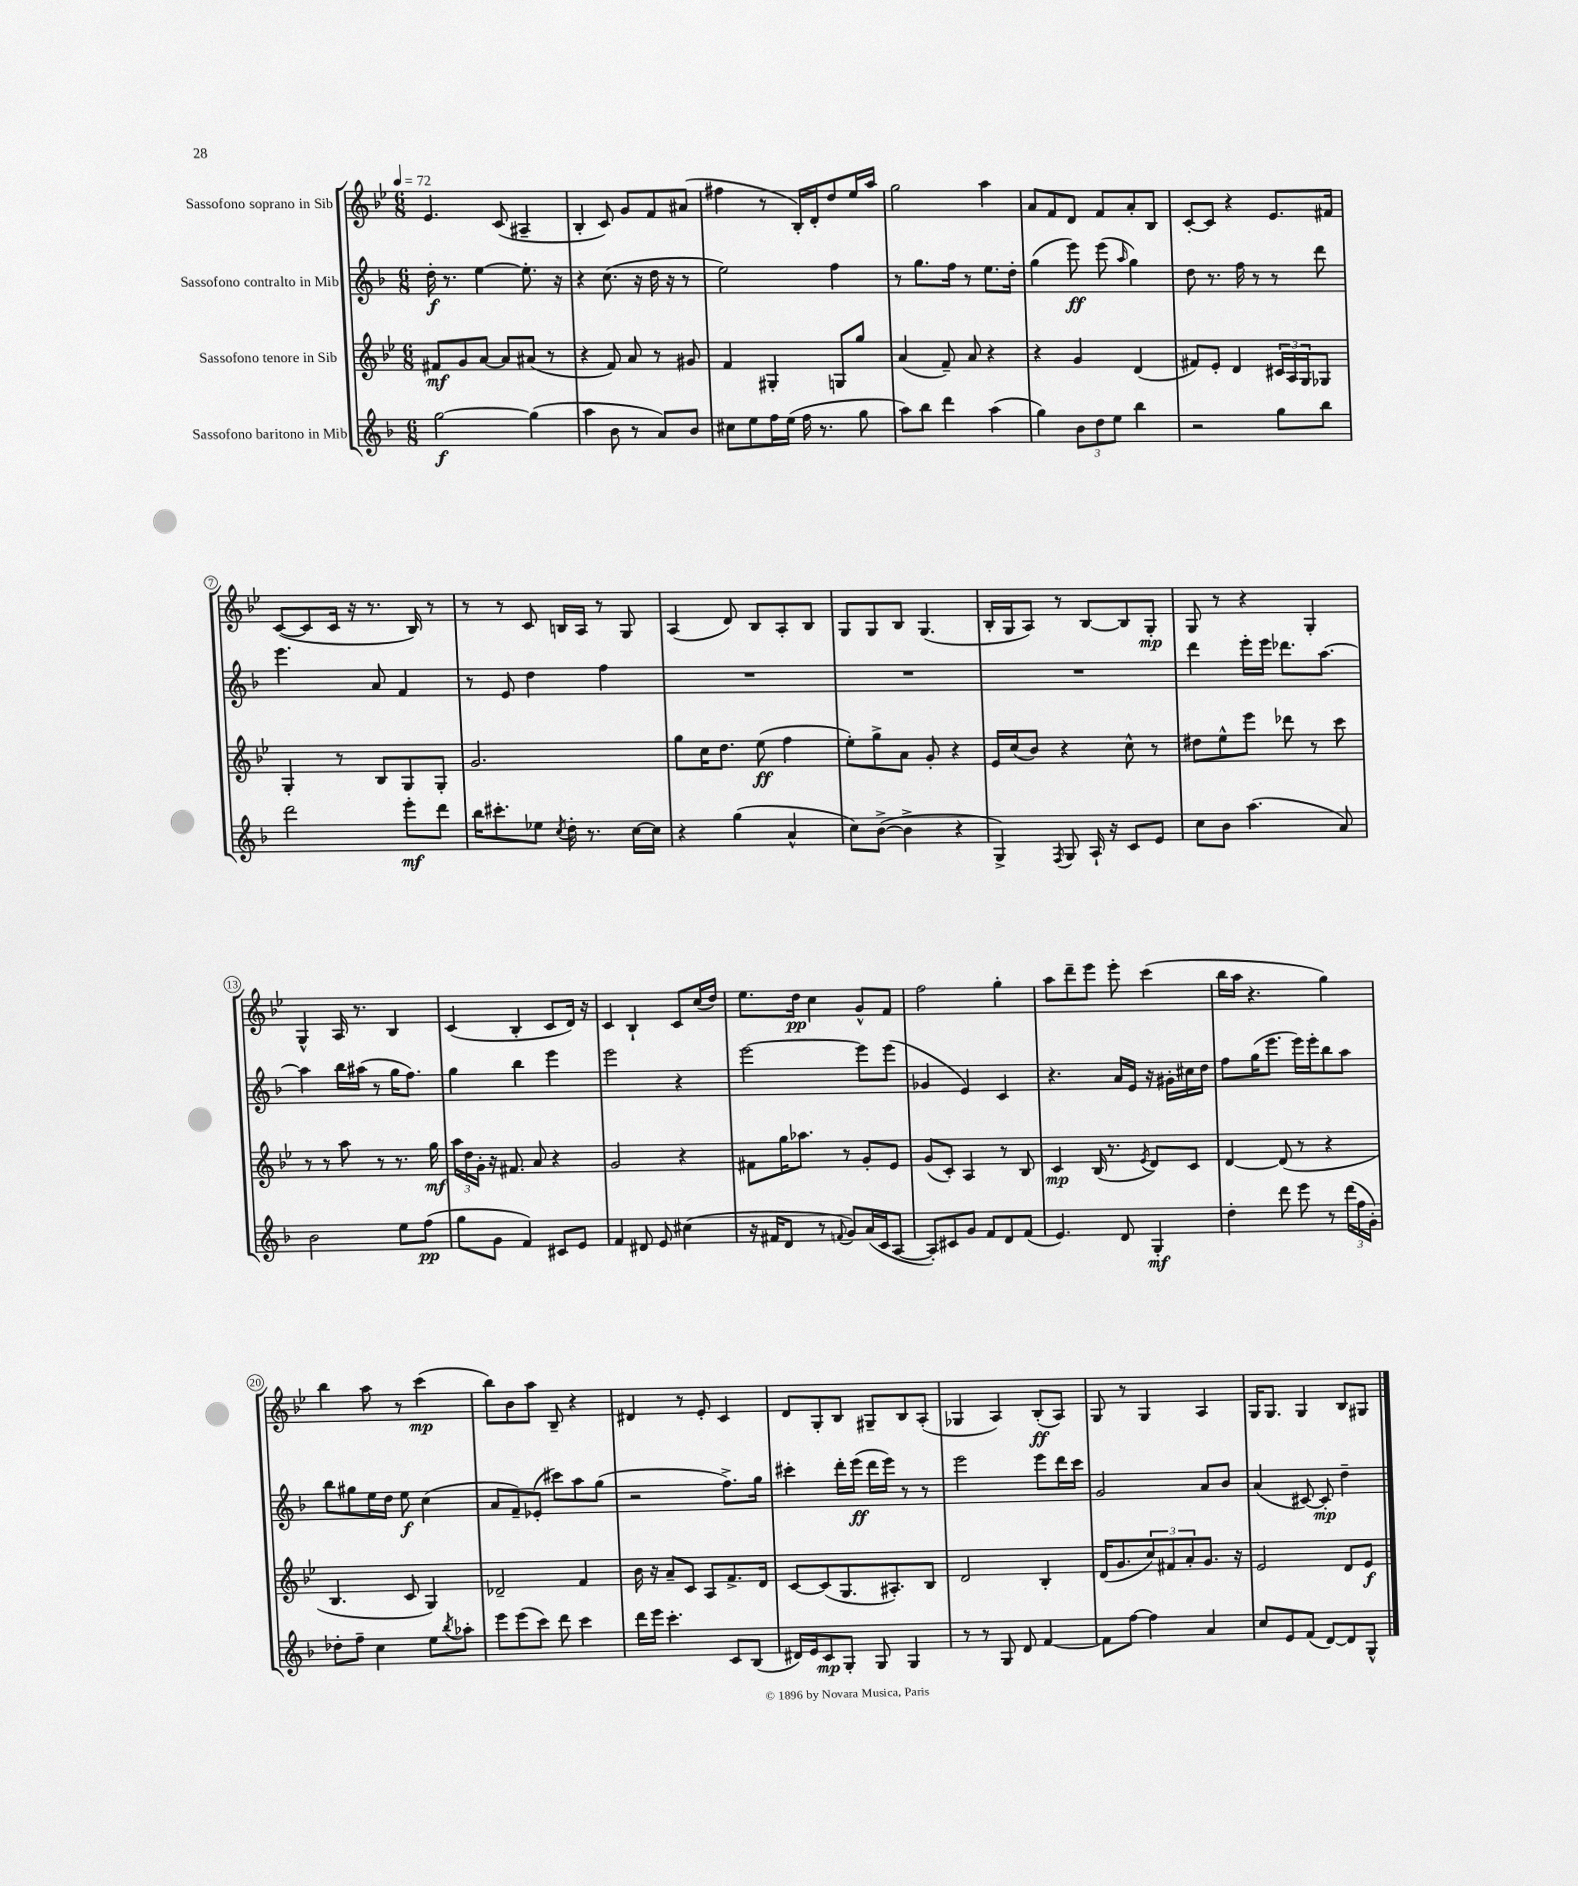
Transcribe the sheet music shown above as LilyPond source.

<<
\new StaffGroup <<
\new Staff = "s0" \with { instrumentName = "Sassofono soprano in Sib" } {
    \clef treble \key bes \major \numericTimeSignature \time 6/8 \tempo 4 = 72
    ees'4. c'8( ais4-- |
    bes4-. c'8) g'8 f'8 ais'8( |
    fis''4 r8 bes16-.) d'16-. d''8 ees''16 a''16 |
    g''2 a''4 |
    a'8 f'8 d'8 f'8 a'8-. bes8 |
    c'8~-. c'8 r4 ees'8. fis'16 |
    c'8~( c'8 c'16 r16 r8. bes16) r8 |
    r8 r8 c'8 b16 a16 r8 g8 |
    a4( d'8) bes8 a8-. bes8 |
    g8 g8 bes8 g4.( |
    bes16-. g16 a8) r8 bes8~ bes8 g8-.\mp |
    g8 r8 r4 g4-. |
    g4-^ a16 r8. bes4 |
    c'4( bes4-. c'8 d'16) r16 |
    c'4 bes4-! c'8 c''16( d''16) |
    ees''8. d''16\pp c''4 g'8-^ f'8 |
    f''2 g''4-. |
    a''8 d'''8-- ees'''8 ees'''8-. c'''4( |
    bes''16 a''16 r4. g''4) |
    bes''4 a''8 r8 c'''4\mp( |
    bes''8) bes'8 a''8 bes8-- r4 |
    dis'4 r8 ees'8-. c'4 |
    d'8 g8-. bes8 gis8-- bes8 a8-.( |
    ges4 a4) bes8-.\ff( a8) |
    g8 r8 g4 a4 |
    g16 g8. g4 bes8 gis8 \bar "|." |
}
\new Staff = "s1" \with { instrumentName = "Sassofono contralto in Mib" } {
    \clef treble \key f \major \numericTimeSignature \time 6/8
    d''16-.\f r8. e''4~ e''8.-. r16 |
    r4 c''8.( r16 d''16 r16 r8 |
    e''2) f''4 |
    r8 g''8. f''16 r8 e''8. d''16-. |
    g''4( e'''8\ff) e'''8( \grace { a''16 } g''4) |
    d''8 r8. f''16 r8 r8 d'''8 |
    e'''4. a'8 f'4 |
    r8 e'8 d''4 f''4 |
    R2. |
    R2. |
    R2. |
    d'''4 e'''16-. e'''16 des'''8. a''8.~ |
    a''4 bes''16 ais''16( r8 g''16 f''8.) |
    g''4 bes''4 e'''4 |
    e'''2 r4 |
    e'''2~ e'''8 e'''8( |
    ges'4 e'4) c'4 |
    r4. a'16 e'16 r16 gis'16-. cis''16 d''16 |
    f''8 g''16( e'''8. e'''16) e'''16-. bes''8 a''8 |
    bes''8 gis''8 e''16 d''16 e''8\f c''4( |
    a'8 f'8--) ees'8-.( cis'''8) a''8 g''8( |
    r2 f''8.->) g''16 |
    cis'''4-. d'''16-. e'''16\ff( d'''16 e'''16) r8 r8 |
    e'''2 e'''8 d'''16 c'''16 |
    g'2 a'8 bes'8 |
    a'4( cis'8~) cis'8-.\mp d''4-- \bar "|." |
}
\new Staff = "s2" \with { instrumentName = "Sassofono tenore in Sib" } {
    \clef treble \key bes \major \numericTimeSignature \time 6/8
    fis'8\mf g'8 a'8~ a'8 ais'8( r8 |
    r4 f'8) a'8 r8 gis'8 |
    f'4 gis4-. g8 g''8 |
    a'4( f'8--) a'8 r4 |
    r4 g'4 d'4( |
    fis'8) ees'8-. d'4 \tuplet 3/2 { cis'16 a16 g16 } ges8 |
    g4-. r8 bes8 g8 g8-. |
    g'2. |
    g''8 c''16 d''8. ees''8\ff( f''4 |
    ees''8-.) g''8-> a'8 g'8-. r4 |
    ees'16 c''16( bes'8) r4 c''8-^ r8 |
    dis''8 ees''8-^ ees'''8 des'''8 r8 c'''8 |
    r8 r8 a''8 r8 r8. g''16\mf |
    \tuplet 3/2 { a''16 d''16 g'16-. } r16 fis'8. a'8 r4 |
    g'2 r4 |
    fis'8 g''16 aes''8. r8 g'8-. ees'8 |
    g'8( c'8-.) a4 r8 bes8 |
    c'4\mp bes16( r8. \acciaccatura { ees'8 } d'8) c'8 |
    d'4~ d'8( r8 r4 |
    bes4. c'8 g4) |
    des'2-- f'4 |
    bes'16 r16 a'8-- c'8 a8 f'8.-> d'16 |
    c'8~ c'8( g8. ais8.-.) bes8 |
    d'2 bes4-. |
    d'16( g'8. \tuplet 3/2 { c''8) fis'8 a'8-. } g'8. r16 |
    ees'2 d'8 ees'8\f \bar "|." |
}
\new Staff = "s3" \with { instrumentName = "Sassofono baritono in Mib" } {
    \clef treble \key f \major \numericTimeSignature \time 6/8
    g''2~\f g''4( |
    a''4 bes'8 r8 a'8) bes'8 |
    cis''8 e''8 f''16 e''16( f''16 r8. g''8 |
    a''8) bes''8 d'''4 a''4( |
    g''4) \tuplet 3/2 { bes'8 d''8 e''8 } bes''4 |
    r2 g''8 bes''8 |
    d'''2 e'''8-.\mf d'''8 |
    bes''16 cis'''8.-. ees''8 \acciaccatura { c''8 } d''16-. r8. c''16~ c''16 |
    r4 g''4( a'4-^ |
    c''8) bes'8~->( bes'4-> r4 |
    g4->) \acciaccatura { f8 } g8 a16-! r16 c'8 e'8 |
    c''8 bes'8 a''4.( a'8) |
    bes'2 e''8 f''8\pp( |
    g''8 g'8 f'4) cis'8 e'8 |
    f'4 dis'8 e'8 cis''4( |
    r16 fis'16 d'8 r8 \appoggiatura { f'8 } g'8) a'16( c'16 a8~ |
    a8-.) cis'8 g'8 f'8 d'8 f'8( |
    e'4.) d'8 g4-.\mf |
    d''4-. d'''8 e'''8 r8 \tuplet 3/2 { d'''16( f''16 g'16-.) } |
    des''8-. f''8-- c''4 e''8 \acciaccatura { bes''8 } aes''8-. |
    e'''8 e'''8( c'''8) d'''8 c'''4 |
    d'''16 e'''16 c'''4.-. c'8 bes8( |
    dis'16) e'16 c'8\mp g8-. g8 g4 |
    r8 r8 g8 d'8 f'4~ |
    f'8 f''8~ f''4 a'4 |
    c''8 e'8 f'8( d'8~) d'8 g8-^ \bar "|." |
}
>>
>>
\layout { \context { \Score \override BarNumber.stencil = #(make-stencil-circler 0.1 0.3 ly:text-interface::print) } }
